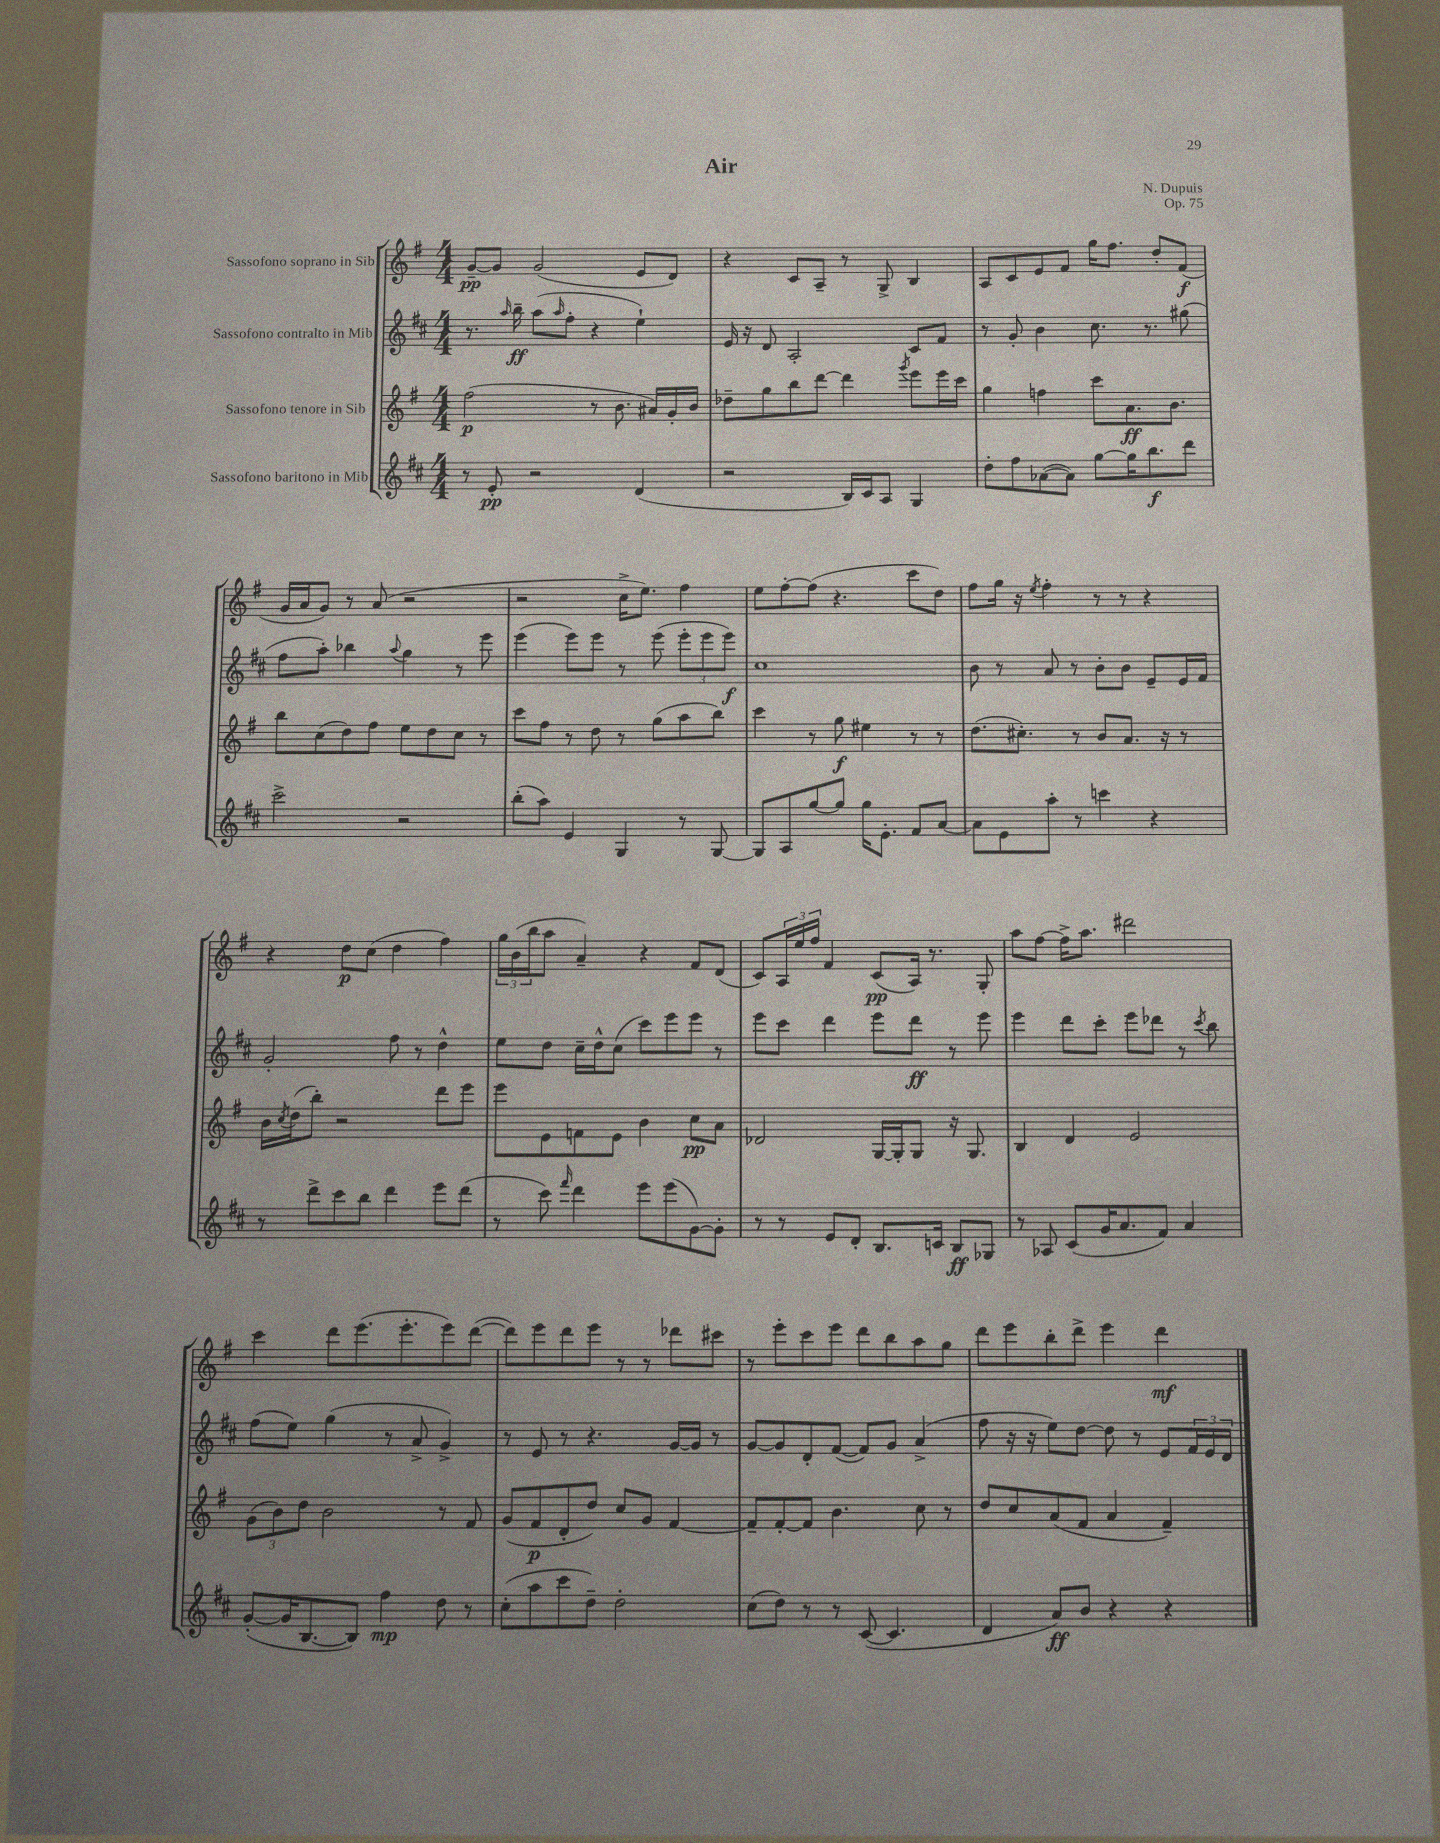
\header { title = "Air" composer = "N. Dupuis" opus = "Op. 75" }
<<
\new StaffGroup <<
\new Staff = "s0" \with { instrumentName = "Sassofono soprano in Sib" } {
    \clef treble \key g \major \numericTimeSignature \time 4/4
    g'8~--\pp g'8 g'2( e'8 d'8) |
    r4 c'8 a8-- r8 g8-> b4 |
    a8 c'8 e'8 fis'8 g''16 fis''8. d''8-. fis'8\f( |
    g'16 a'16 g'8) r8 a'8( r2 |
    r2 c''16-> e''8.) fis''4 |
    e''8 fis''8~-. fis''8( r4. c'''8 d''8) |
    fis''8 g''16 r16 \acciaccatura { e''8 } fis''4-. r8 r8 r4 |
    r4 d''8\p c''8( d''4 fis''4) |
    \tuplet 3/2 { g''16 b'16( b''16 } a''8 a'4--) r4 fis'8 d'8( |
    c'8) \tuplet 3/2 { a16 e''16 fis''16 } fis'4 c'8\pp( a16) r8. g8-. |
    a''8 fis''8~ fis''16-> a''8. dis'''2 |
    c'''4 d'''8 e'''8.( e'''8.-. e'''8) d'''8~( |
    d'''8) e'''8 d'''8 e'''8 r8 r8 des'''8 cis'''8 |
    r8 e'''8-. c'''8 e'''8 d'''8 b''8 a''8 g''8 |
    d'''8 e'''8 b''8-. d'''8-> e'''4 d'''4\mf \bar "|." |
}
\new Staff = "s1" \with { instrumentName = "Sassofono contralto in Mib" } {
    \clef treble \key d \major \numericTimeSignature \time 4/4
    r8. \grace { a''16 } b''16--\ff a''8( \grace { a''16 } fis''8-. r4 e''4-!) |
    e'16 r16 d'8 a2-. cis'8 fis'8 |
    r8 g'8-. b'4 cis''8. r8. gis''8( |
    fis''8 a''8-.) bes''4 \appoggiatura { a''8 } g''4 r8 e'''8 |
    e'''4( e'''8) e'''8 r8 e'''8( \tuplet 3/2 { e'''8-. e'''8 e'''8\f) } |
    cis''1 |
    b'8 r8 a'8 r8 b'8-. b'8 e'8-- e'16 fis'16 |
    g'2-. fis''8 r8 d''4-^ |
    e''8 d''8 cis''16-- d''16-^ cis''8( cis'''8) e'''8 e'''8 r8 |
    e'''8 cis'''8 d'''4 e'''8 d'''8\ff r8 e'''8 |
    e'''4 d'''8 cis'''8-. e'''8 des'''8 r8 \acciaccatura { cis'''8 } b''8 |
    fis''8( e''8) g''4( r8 a'8-> g'4->) |
    r8 e'8 r8 r4. g'16~ g'16 r8 |
    g'8~ g'8 d'8-. fis'8~( fis'8) g'8 a'4->( |
    fis''8 r16 r16 e''8) d''8~ d''8 r8 e'8 \tuplet 3/2 { fis'16 e'16 d'16 } \bar "|." |
}
\new Staff = "s2" \with { instrumentName = "Sassofono tenore in Sib" } {
    \clef treble \key g \major \numericTimeSignature \time 4/4
    fis''2\p( r8 b'8. ais'16) g'16-. b'16 |
    des''8-- g''8 b''8 d'''8~ d'''4 \acciaccatura { g'''8 } e'''8 e'''16 c'''16 |
    g''4 f''4 c'''8 a'8.\ff b'8. |
    b''8 c''8( d''8) fis''8 e''8 d''8 c''8 r8 |
    c'''8 fis''8 r8 d''8 r8 g''8( a''8 b''8) |
    c'''4 r8 g''8\f eis''4 r8 r8 |
    d''8.( cis''8.-.) r8 b'8 a'8. r16 r8 |
    b'16 \acciaccatura { c''8 } d''16( b''8-.) r2 d'''8 e'''8 |
    e'''8 e'8 f'8 e'8 b'4 c''8\pp a'8 |
    des'2 g16~ g16-. g8 r16 g8. |
    b4 d'4 e'2 |
    \tuplet 3/2 { g'8( b'8) d''8 } b'2 r8 fis'8 |
    g'8( fis'8\p d'8-. d''8) c''8 g'8 fis'4~ |
    fis'8-- fis'8~-. fis'8 b'4. c''8 r8 |
    d''8 c''8 a'8( fis'8 a'4 fis'4--) \bar "|." |
}
\new Staff = "s3" \with { instrumentName = "Sassofono baritono in Mib" } {
    \clef treble \key d \major \numericTimeSignature \time 4/4
    r8 e'8-.\pp r2 d'4( |
    r2 b16) cis'16 a8 g4 |
    d''8-. fis''8 aes'8~( aes'8) g''8~ g''16 b''8.\f d'''8 |
    cis'''2-> r2 |
    b''8-.( a''8) e'4 g4 r8 g8~ |
    g8 a8 g''8~ g''8 g''16 e'8.-. fis'8 a'8~ |
    a'8 e'8 a''8-. r8 c'''4 r4 |
    r8 d'''8-> cis'''8 b''8 d'''4 e'''8 d'''8( |
    r8 cis'''8) \grace { fis'''16 } d'''4 e'''8 e'''8( g'8~) g'8-. |
    r8 r8 e'8 d'8-. b8. c'16 b8\ff ges8 |
    r8 aes8 cis'8( g'16 a'8. fis'8) a'4 |
    g'8~-.( g'16 b8.~ b8) fis''4\mp d''8 r8 |
    cis''8-.( a''8 cis'''8 d''8--) d''2-. |
    cis''8( d''8) r8 r8 cis'8~( cis'4. |
    d'4 a'8\ff) b'8 r4 r4 \bar "|." |
}
>>
>>
\layout { \context { \Score \remove "Bar_number_engraver" } }
